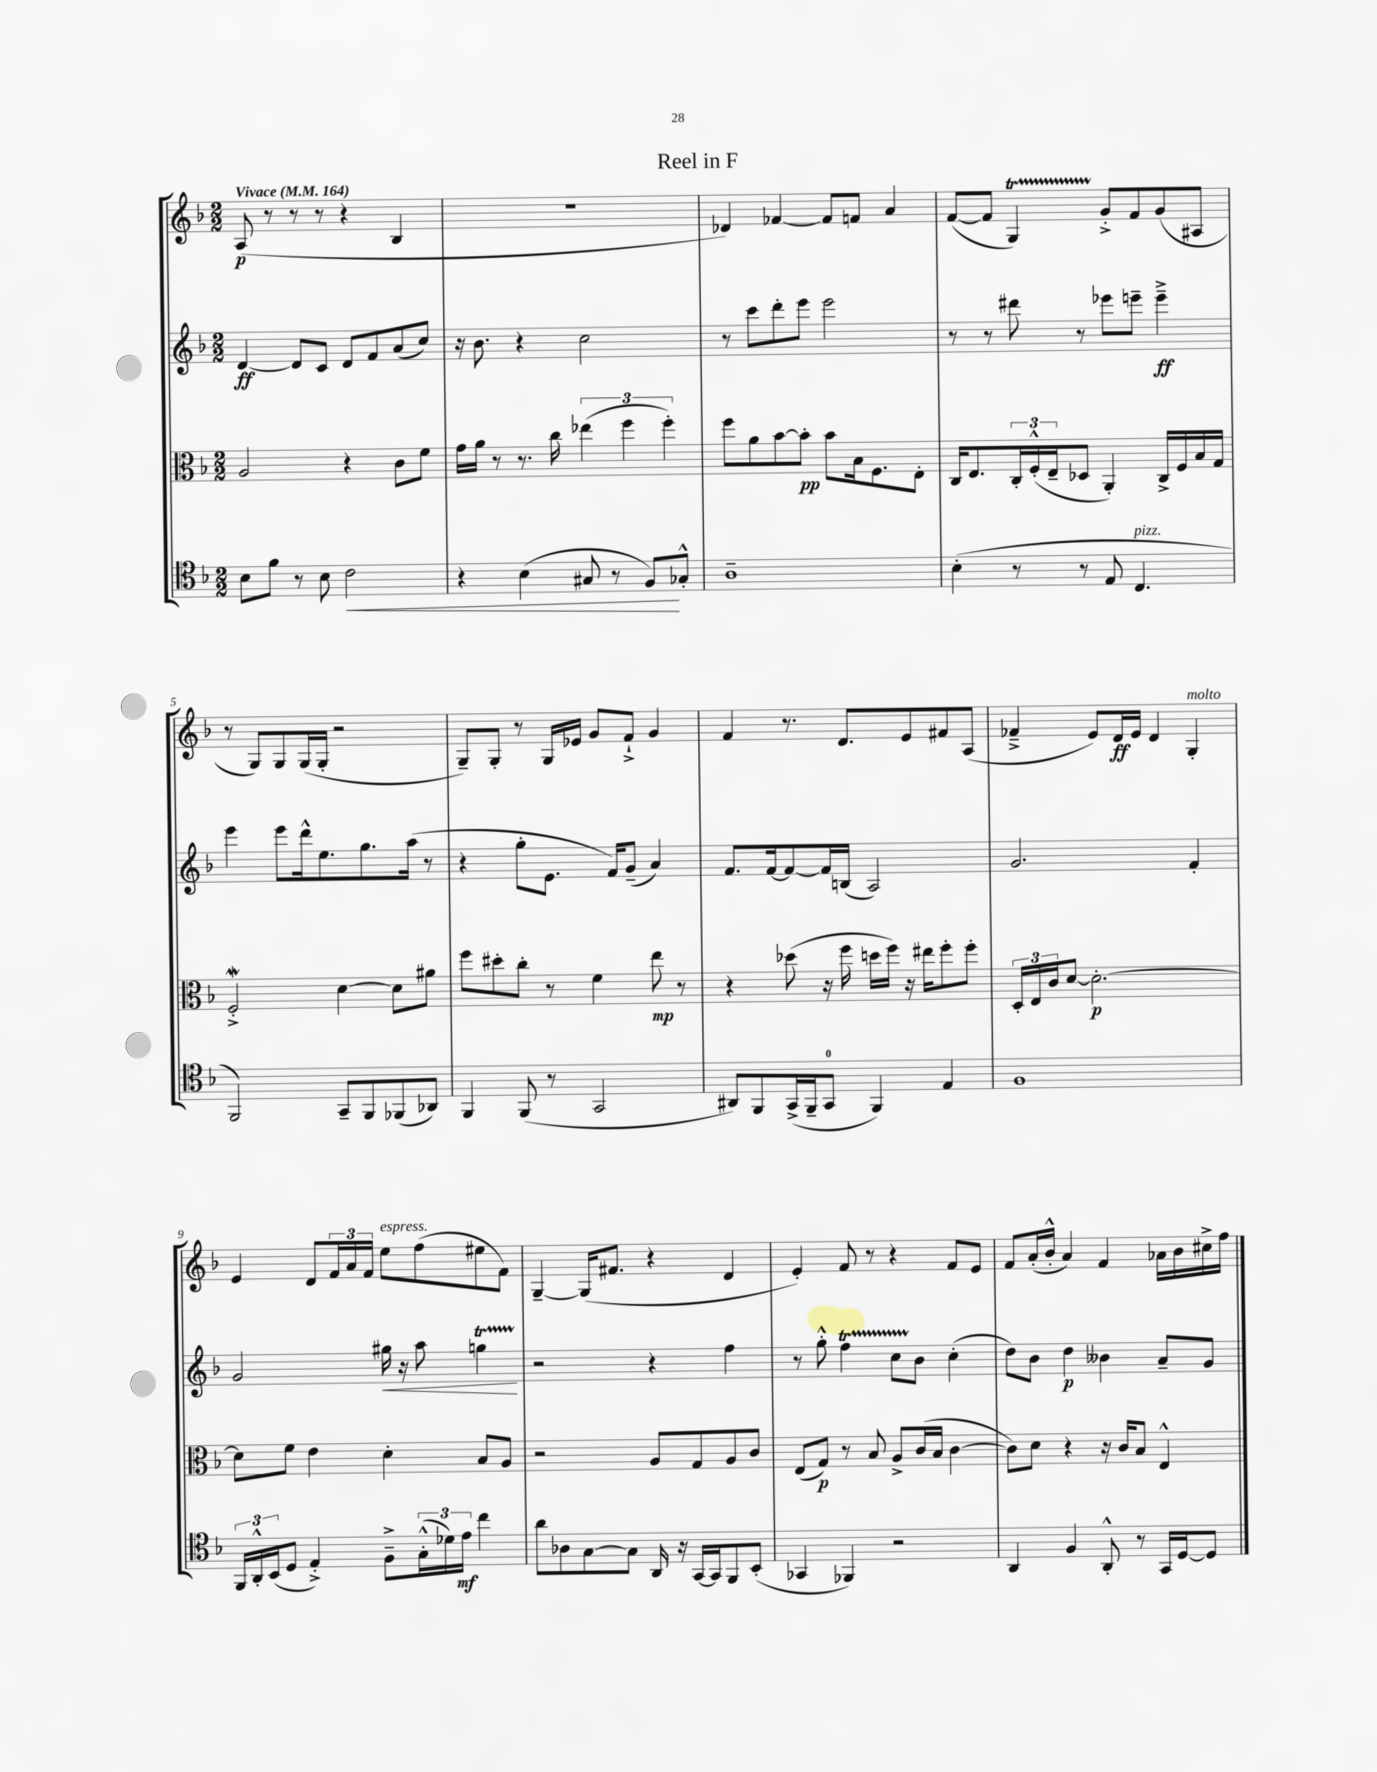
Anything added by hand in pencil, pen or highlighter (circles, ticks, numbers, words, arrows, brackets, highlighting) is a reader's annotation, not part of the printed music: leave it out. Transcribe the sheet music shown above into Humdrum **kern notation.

**kern	**kern	**kern	**kern
*staff4	*staff3	*staff2	*staff1
*clefC4	*clefC3	*clefG2	*clefG2
*k[b-]	*k[b-]	*k[b-]	*k[b-]
*M2/2	*M2/2	*M2/2	*M2/2
*MM164	*MM164	*MM164	*MM164
8B-\L	2A/	[4d/	(8A/
8f\J	.	.	8r
8r	.	8d/]L	8r
8B-\	.	8c/J	8r
2c\	4r	8d/L	4r
.	.	8f/	.
.	8c\L	(8a/	4B-/
.	8f\J	8cc/J)	.
=	=	=	=
4r	16g\LL	16r	1r
.	16a\JJ	8.b-\	.
.	8r	.	.
(4B-\	8.r	4r	.
.	16cc\	.	.
8G#/	(6ee-\	2cc\	.
8r	.	.	.
.	6ff\	.	.
8F/L)	.	.	.
.	6ff'\)	.	.
8G-'^^/J	.	.	.
=	=	=	=
1A~	8ff\L	8r	4d-/)
.	8a\	8ccc\L	.
.	[8b-\	8ddd'\	[4f-/
.	8b-'\]J	8eee\J	.
.	8b-\L	2eee\	8f-/]L
.	16B-\k	.	8f/J
.	8.F\	.	.
.	.	.	4a/
.	8E'\J	.	.
=	=	=	=
(4B-'\	16C/LK	8r	([8f/L
.	8.E/	.	.
.	.	8r	8f/]J
8r	24C'/L	8ddd#\	4G/)
.	(24F'^^/	.	.
.	24E~/J	.	.
8r	8D-/J	8r	.
8E/	4AA'/)	8eee-\L	8g'^/L
4.C/	.	8eee~\J	8f/
.	16C^/LL	4eee~^\	(8g/
.	16F/	.	.
.	16B-/	.	8A#/J
.	16G/JJ	.	.
=	=	=	=
2FF/)	2F'^/	4eee\	8r
.	.	.	8G/L)
.	.	8eee\L	8G/
.	.	16ddd^^\k	(16G/L
.	.	8.ee\	16G'/JJ
8GG~/L	[4d\	.	2r
8FF/	.	8.gg\	.
(8FF-/	8d\]L	.	.
.	.	(16aa\Jk	.
8AA-/J)	8a#\J	8r	.
=	=	=	=
4FF/	8ff\L	4r	8G~/L)
.	8dd#'\	.	8G'/J
(8FF/	8cc'\J	8gg'\L	8r
8r	8r	8.e\J	16G/LL
.	.	.	16e-/JJ
2GG/	4f\	.	8g/L
.	.	16f/LK)	.
.	.	(8g~/J	8f`^/J
.	8ee\	4a/)	4g/
.	8r	.	.
=	=	=	=
8AA#/L)	4r	8.f/L	4f/
8FF/	.	.	.
.	.	[16f/k	.
(16GG^/L	(8dd-\	8f/_	8.r
16FF~/J	.	.	.
8GG/J	16r	16f/]L	.
.	16ff\	(16B/JJ	8.d/L
4FF/)	16dd\LL	2A/)	.
.	16ff\JJ)	.	.
.	16r	.	8e/
.	16ee#\LK	.	.
4E/	8ff'\	.	8f#/
.	8ff'\J	.	(8A/J
=	=	=	=
1F	24D'/LL	2.g/	4f-~^/
.	24E/	.	.
.	24c/J	.	.
.	[8d/J	.	.
.	2.d'\_	.	8e/L)
.	.	.	16d/L
.	.	.	16e/JJ
.	.	.	4d/
.	.	4f'/	4G'/
=	=	=	=
24FF/LL	8d\]L	2g/	4e/
24AA'^^/	.	.	.
(24BB-/J	.	.	.
8D/J	8f\J	.	.
4E'^/)	4e\	.	8d/L
.	.	.	24f/L
.	.	.	24a/
.	.	.	24f/JJ
8F~^\L	4d'\	16gg#\	8ee\L
.	.	16r	.
(24G'^^\L	.	8aa\	(8ff\
24d-\)	.	.	.
24e\JJ	.	.	.
4cc\	8B-/L	4gg\	8ee#\
.	8A/J	.	8f\J)
=	=	=	=
8a\L	2r	2r	[4G~/
8A-\	.	.	.
[8G\	.	.	(16G/]LK
.	.	.	8.f#/J
8G\]J	.	.	.
16AA/	8A/L	4r	4r
16r	.	.	.
[16GG/LL	8G/	.	.
16GG/]J	.	.	.
8FF/	8A/	4ff\	4d/
(8BB-'/J	8c/J	.	.
=	=	=	=
4GG-/	(8E/L	8r	4e'/)
.	8G/J)	8gg'^^\	.
4FF-/)	8r	4ff\	8f/
.	8B-/	.	8r
2r	8A^/L	8cc\L	4r
.	(16c/L	8b-\J	.
.	16B-/JJ	.	.
.	[4c\	(4cc'\	8f/L
.	.	.	8e/J
=	=	=	=
4AA/	8c\]L)	8dd\L)	8f/L
.	8d\J	8b-\J	(16a'/L
.	.	.	16b-'^^/JJ
4F/	4r	4dd\	4a/)
8AA'^^/	16r	4b--\	4f/
.	16c/LK	.	.
8r	8B-/J	.	.
16GG/LL	4E^^/	8a~/L	16a-\LL
[16D/J	.	.	16b-\
8D/]J	.	8g/J	16cc#^\
.	.	.	16ff\JJ
==	==	==	==
*-	*-	*-	*-
